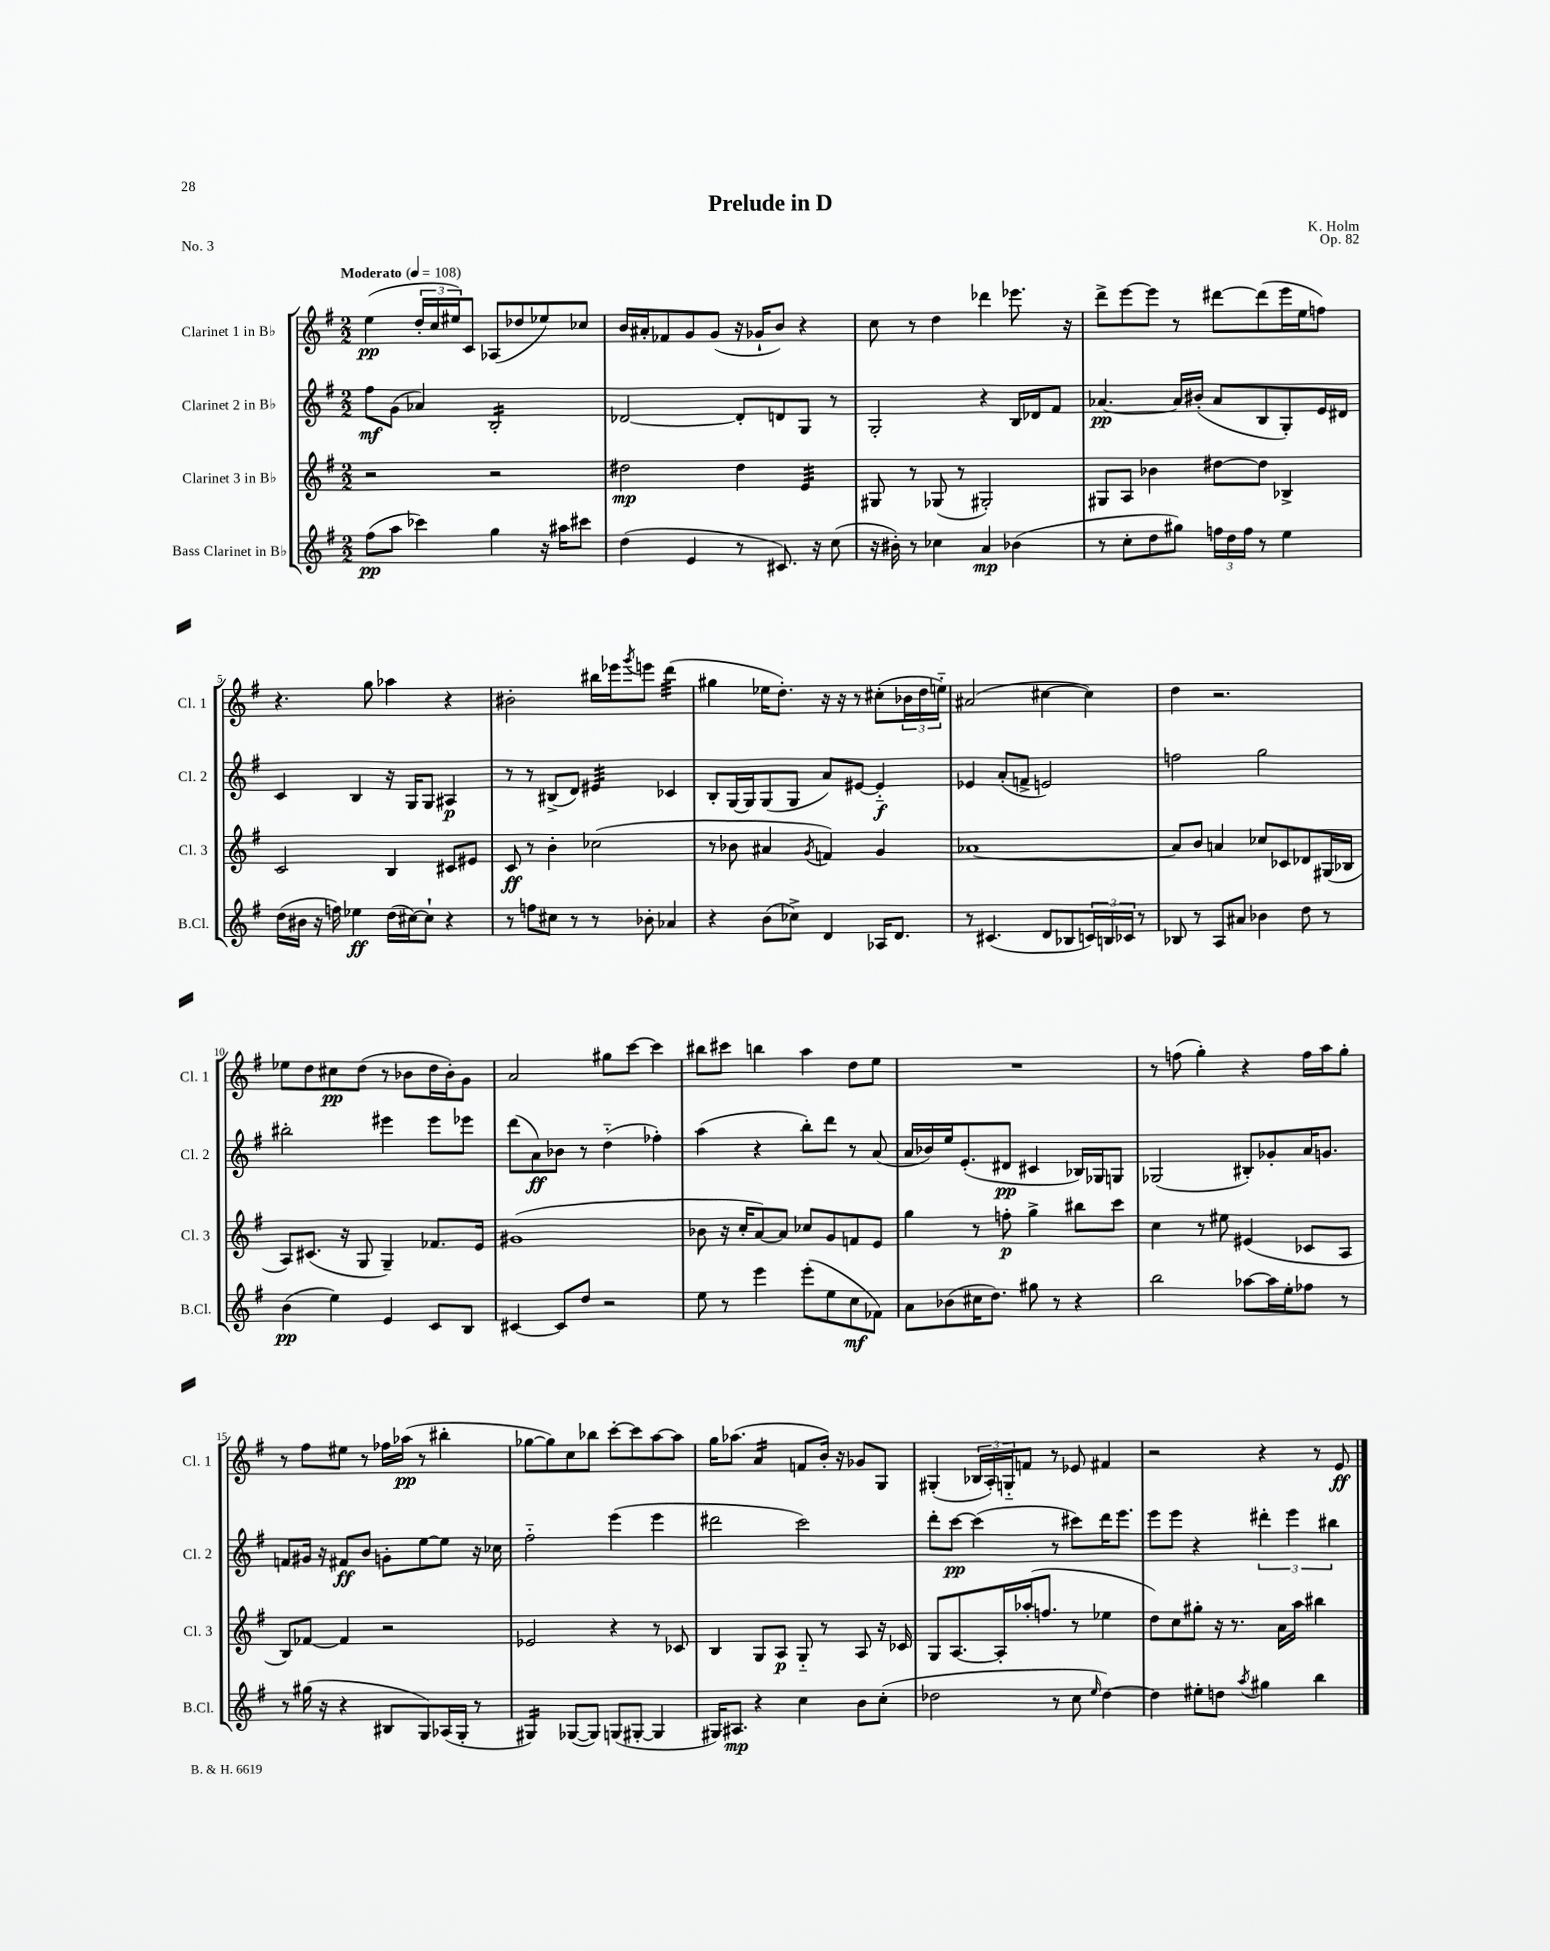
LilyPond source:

\header { title = "Prelude in D" composer = "K. Holm" opus = "Op. 82" piece = "No. 3" }
<<
\new StaffGroup <<
\new Staff = "s0" \with { instrumentName = "Clarinet 1 in Bb" shortInstrumentName = "Cl. 1" } {
    \clef treble \key g \major \numericTimeSignature \time 2/2 \tempo "Moderato" 4 = 108
    e''4\pp( \tuplet 3/2 { d''16-. c''16 eis''16) } c'8 aes8( des''8 ees''8) ces''8 |
    b'16 ais'16-. fes'8 g'8 g'8( r16 ges'16-! b'8) r4 |
    c''8 r8 d''4 des'''4 ees'''8. r16 |
    d'''8-> e'''8~ e'''8 r8 dis'''8~ dis'''8( e'''16 e''16 f''8) |
    r4. g''8 aes''4 r4 |
    bis'2-. bis''16 ees'''16 \acciaccatura { g'''8 } e'''8 d'''4:32( |
    gis''4 ees''16 d''8.-.) r16 r16 r8 cis''8-.( \tuplet 3/2 { bes'16 d''16 e''16-_) } |
    ais'2( cis''4~ cis''4) |
    d''4 r2. |
    ees''8 d''8 cis''8\pp d''8( r8 bes'8 d''16 bes'16-.) g'8 |
    a'2 gis''8 c'''8~ c'''4 |
    bis''8 cis'''8 b''4 a''4 d''8 e''8 |
    R1 |
    r8 f''8( g''4-.) r4 f''16 a''16 g''8-. |
    r8 fis''8 eis''8 r8 fes''16 aes''16\pp( r8 bis''4-. |
    ges''8~ ges''8) c''8 bes''8 c'''8~-. c'''8 a''8~ a''8 |
    g''16 aes''8.( a'4:16 f'8 b'16-.) r16 ges'8 g8 |
    gis4-.( \tuplet 3/2 { bes16 a16-.) g16-_ } f'8 r8 ees'8 fis'4 |
    r2 r4 r8 e'8\ff \bar "|." |
}
\new Staff = "s1" \with { instrumentName = "Clarinet 2 in Bb" shortInstrumentName = "Cl. 2" } {
    \clef treble \key g \major \numericTimeSignature \time 2/2
    fis''8\mf g'8( aes'4) b2:16-. |
    des'2~ des'8-. d'8 g8 r8 |
    g2-. r4 b16 des'16 fis'8 |
    aes'4.~\pp aes'16 bis'16-.( aes'8 b8 g8-.) e'16 dis'16 |
    c'4 b4 r16 g16 g8 ais4\p |
    r8 r8 bis8->( d'8) eis'4:32 ces'4 |
    b8-. g16~ g16 g8( g8 a'8) eis'8~ eis'4-_\f |
    ees'4 a'8-.( f'8-> e'2) |
    f''2 g''2 |
    bis''2-. eis'''4 eis'''8 ees'''8 |
    d'''8( a'8\ff) bes'8 r8 d''4-_( fes''4-.) |
    a''4( r4 b''8-.) d'''8 r8 a'8( |
    a'16 bes'16) e''16 e'8.-.( dis'8\pp cis'4 bes16) ges16 g8 |
    ges2( bis8-.) ges'8-. a'16 g'8. |
    f'8 gis'16 r16 fis'8\ff b'8 g'8-. e''8~ e''8 r16 ces''16 |
    fis''2-_ e'''4( e'''4 |
    dis'''2 c'''2) |
    d'''8-. c'''8~\pp c'''4( r8 cis'''8) d'''16 e'''8. |
    e'''8 e'''8 r4 \tuplet 3/2 { dis'''4-. e'''4 bis''4 } \bar "|." |
}
\new Staff = "s2" \with { instrumentName = "Clarinet 3 in Bb" shortInstrumentName = "Cl. 3" } {
    \clef treble \key g \major \numericTimeSignature \time 2/2
    r2 r2 |
    dis''2\mp dis''4 e'4:32 |
    gis8 r8 ges8( r8 gis2-.) |
    gis8 a8 bes'4 dis''8~ dis''8 bes4-> |
    c'2 b4 cis'8 eis'8 |
    c'8\ff r8 b'4-. ces''2( |
    r8 bes'8 ais'4 \acciaccatura { g'8 } f'4) g'4 |
    aes'1~ |
    aes'8 b'8 a'4 ces''8 ces'8 des'8 gis16( bes16 |
    a8) cis'8.( r16 g8 g4--) fes'8. e'16 |
    gis'1( |
    bes'8 r16 c''16-. a'8~) a'8 ces''8 g'8 f'8 e'8 |
    g''4 r8 f''8-.\p g''4-> bis''8 c'''8 |
    c''4 r8 eis''8 eis'4( ces'8 a8 |
    b8) fes'8~ fes'4 r2 |
    ees'2 r4 r8 ces'8 |
    b4 g8 a8\p g8-_ r8 a8 r16 ces'16 |
    g8 a8.~ a16-. aes''16-.( f''8. r8 ees''4 |
    d''8) c''8 gis''8-. r16 r8. a'16 a''16 bis''4 \bar "|." |
}
\new Staff = "s3" \with { instrumentName = "Bass Clarinet in Bb" shortInstrumentName = "B.Cl." } {
    \clef treble \key g \major \numericTimeSignature \time 2/2
    fis''8\pp( a''8 ces'''4) g''4 r16 ais''16 cis'''8 |
    d''4( e'4 r8 cis'8.) r16 c''8( |
    r16 bis'16-.) r8 ces''4 a'4\mp bes'4( |
    r8 c''8-. d''8 gis''8) \tuplet 3/2 { f''16 d''16 f''16 } r8 e''4 |
    d''16( bis'16 r16 f''16) ees''4\ff d''16( cis''16~) cis''8-! r4 |
    r8 f''8 cis''8 r8 r8 bes'8-. aes'4 |
    r4 b'8( ces''8->) d'4 aes16 d'8. |
    r8 cis'4.( d'8 bes8 \tuplet 3/2 { c'16) b16 ces'16 } r8 |
    bes8 r8 a8 ais'8 bes'4 d''8 r8 |
    b'4\pp( e''4) e'4 c'8 b8 |
    cis'4~ cis'8 d''8 r2 |
    e''8 r8 e'''4 e'''8-.( e''8 c''8\mf fes'8) |
    a'8 bes'8( cis''16 d''8.) gis''8 r8 r4 |
    b''2 aes''8~ aes''16 e''16-. fes''8 r8 |
    r8 gis''16( r16 r4 bis8 g8) aes16( g16-. r8 |
    gis4:16) ges8~( ges8) g8( gis8~-. gis4 |
    gis16) ais8.\mp r4 c''4 b'8 c''8-.( |
    des''2 r8 c''8 \grace { e''16 } des''4~) |
    des''4 eis''8-. d''8 \acciaccatura { a''8 } gis''4 b''4 \bar "|." |
}
>>
>>
